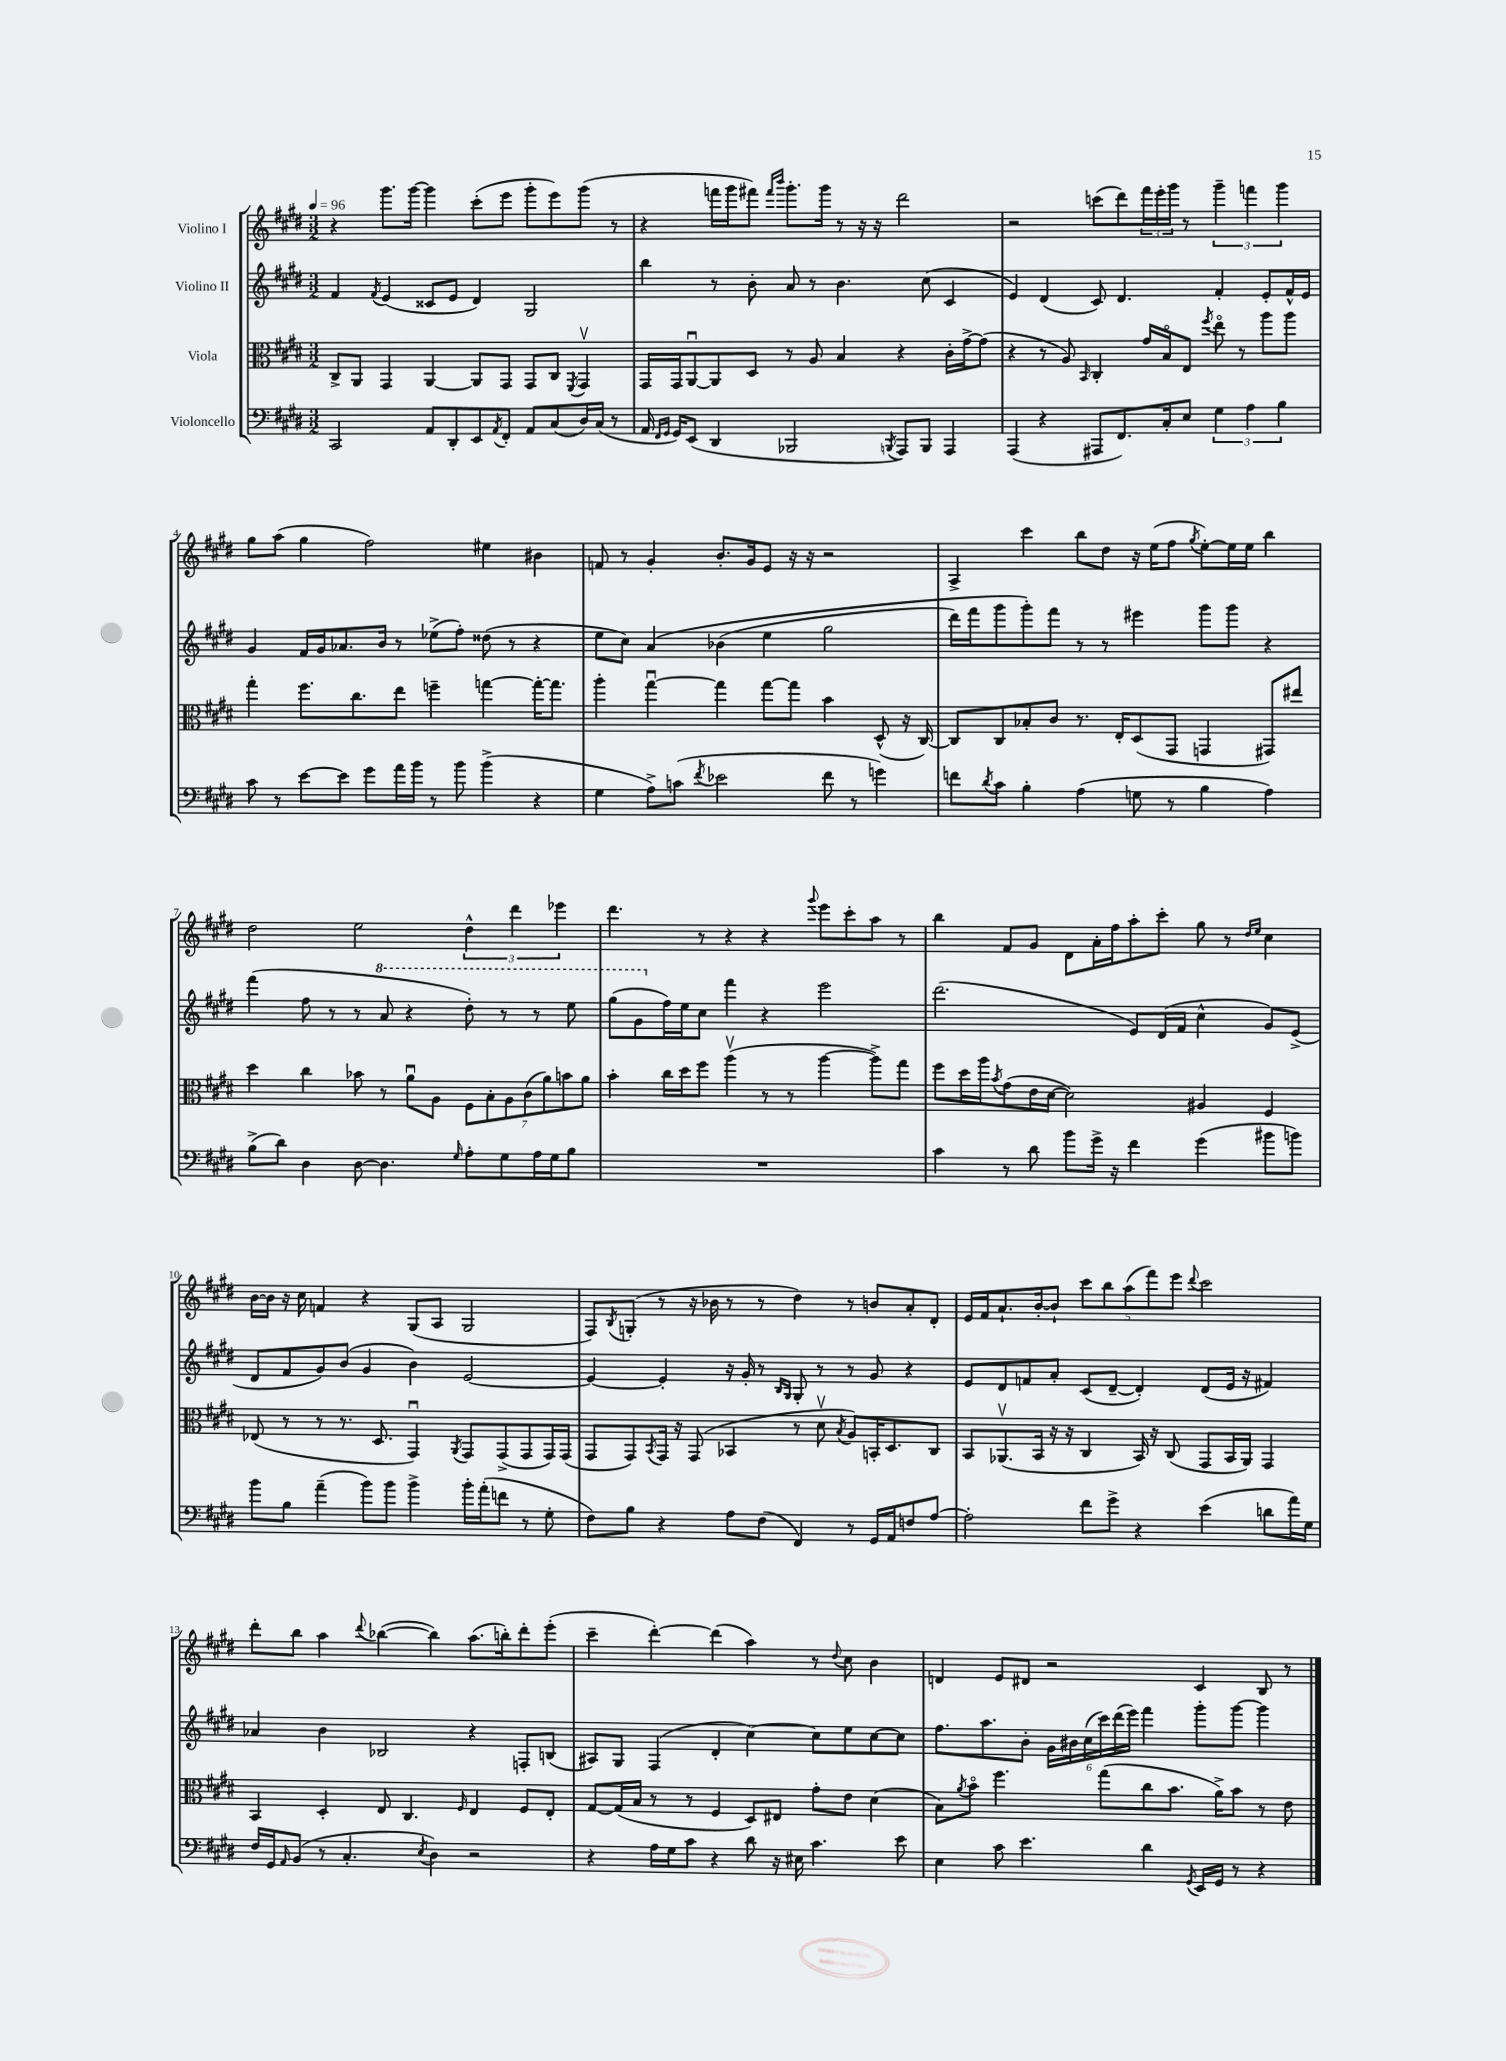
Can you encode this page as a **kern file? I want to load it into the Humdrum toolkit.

**kern	**kern	**kern	**kern
*staff4	*staff3	*staff2	*staff1
*clefF4	*clefC3	*clefG2	*clefG2
*k[f#c#g#d#]	*k[f#c#g#d#]	*k[f#c#g#d#]	*k[f#c#g#d#]
*M3/2	*M3/2	*M3/2	*M3/2
*MM96	*MM96	*MM96	*MM96
2CC#	8C#^	4f#	4r
.	8AA	.	.
.	.	8qf#	.
.	4GG#	(4e	8.ggg#
.	.	.	[16ggg#
8AA	[4AA	8c##	4ggg#]
8DD#'	.	8e	.
8EE	8AA]	4d#)	(8ccc#'
8qAA	.	.	.
8FF#'	8GG#	.	8eee
8AA	8GG#	2G#	8ggg#'
(8C#	8C#	.	8eee)
.	8qFF#	.	.
16D#)	4GG#v	.	(8ggg#
(16C#	.	.	.
8r	.	.	8r
=	=	=	=
16AA	16GG#	4bb	4r
16qqFF#	.	.	.
16qqGG#	.	.	.
16GG#)	16GG#	.	.
(8EE	[8AAu	.	.
4DD#	8AA]	8r	16fff
.	.	.	16ggg#
.	8D#	8b'	8fff#)
.	.	.	16qqfff#
.	.	.	16qqbbb
2BBB-	8r	8a	8.ggg#'
.	8A	8r	.
.	.	.	16ggg#
.	4B	4.b	8r
.	.	.	16r
.	.	.	16r
8qBBB	.	.	.
8AAA)	4r	.	2ddd#
8BBB	.	(8cc#	.
4AAA	16c#'	4c#	.
.	[16g#^	.	.
.	(8g#]	.	.
=	=	=	=
(4AAA	4r	4e)	2r
4r	8r	(4d#	.
.	8A)	.	.
.	16qqBB	.	.
8AAA#	4C#'	8c#)	(8ccc
8.FF#)	.	4.d#	8ddd#)
.	16g#	.	24fff#
.	.	.	24eee'
16C#'	16Bo	.	.
.	.	.	24ggg#
8E	8E	.	8r
.	8qff#	.	.
6G#	8eeo	4f#'	6ggg#~
.	8r	.	.
6A	.	.	6fff
.	8aa	8e'	.
6B	.	.	6ggg#
.	8aa	16f#^^	.
.	.	16e	.
=	=	=	=
8c#	4gg#'	4g#	8gg#
8r	.	.	(8aa
[8e	8.ff#	16f#	4gg#
.	.	16g#	.
8e]	.	8.a-	.
.	8.cc#	.	.
8g#	.	.	2ff#)
.	.	16b	.
16a	8ee	8r	.
16b	.	.	.
8r	4ff~	(8ee-^	.
8b	.	8ff#')	.
(4b^	[4gg	(8dd##	4ee#
.	.	8r	.
4r	16gg'_	4r	4b#
.	8.gg]	.	.
=	=	=	=
4G#	4aa'	8ee	8f
.	.	8cc#)	8r
8A^)	[4gg#u	&(4a	4g#'
(8c	.	.	.
8qf#	.	.	.
2e-	4gg#]	(4b-	8.b'
.	.	.	16g#
.	[8gg#	4ee	8e
.	8gg#]	.	16r
.	.	.	16r
8f#	4b	2gg#	2r
8r	.	.	.
4g)	(8D#^^	.	.
.	16r	.	.
.	[16C#)	.	.
=	=	=	=
8f	8C#]	16ddd#)	4A^
.	.	16fff#	.
8qd#	.	.	.
8c#	8C#	8ggg#	.
4B'	8B-'	8ggg#'&)	4ccc#
.	8c#	8fff#	.
(4A	8.r	8r	8bb
.	.	8r	8dd#
.	16E'	.	.
8G	(8D#	4eee#	16r
.	.	.	(16ee
8r	8GG#	.	8ff#
.	.	.	8qgg#
4B	4GG	8ggg#	[8ee')
.	.	8ggg#	16ee]
.	.	.	16ee
4A)	8GG#)	4r	4bb
.	8ee#	.	.
=	=	=	=
(8B^	4dd#	(4fff#	2dd#
8d#)	.	.	.
4D#	4cc#	8ff#	.
.	.	8r	.
[8D#	8b-	8r	2ee
4.D#]	8r	8aa	.
.	8au	4r	.
.	8A	.	.
16qqG#	.	.	.
8A'	14F#	8ddd#')	6dd#^^
.	14B'	.	.
8G#	.	8r	.
.	14A	.	.
.	.	.	6ddd#
.	(14c#	.	.
16A	.	8r	.
.	14a)	.	.
16G#	.	.	.
.	.	.	6eee-
.	14b	.	.
8B	.	8eee	.
.	14a	.	.
=	=	=	=
1.r	4b'	(8ggg#	4.ddd#
.	.	8gg#	.
.	16cc#	16ff#)	.
.	16dd#	16ee	.
.	8ff#	8cc#	8r
.	(4aav	4fff#	4r
.	8r	4r	4r
.	8r	.	.
.	.	.	8qqggg#
.	[4aa	2eee	8eee
.	.	.	8ccc#'
.	8aa^])	.	8aa
.	8gg#	.	8r
=	=	=	=
4c#	8ff#	(2.ddd#	4bb
.	16dd#	.	.
.	16aa	.	.
.	8qb	.	.
8r	(8g#	.	8f#
8d#	16e	.	8g#
.	[16d#	.	.
8b	2d#])	.	8d#
16g#^	.	.	16a'
16r	.	.	16ff#
4f#	.	8e)	8aa'
.	.	(16d#	8ccc#'
.	.	16f#	.
(4g#	4A#	4cc#^^	8gg#
.	.	.	8r
.	.	.	16qqdd#
.	.	.	16qqee
8b#	4F#	8g#)	4cc#
8b)	.	(8e^	.
=	=	=	=
8b	(8E-	8d#	[16b
.	.	.	16b]
8B	8r	8f#	16r
.	.	.	16cc#
(4a~	8r	8g#)	4f
.	8.r	(8b	.
8b)	.	4g#	4r
.	8.D#	.	.
8b	.	.	.
4b^	4GG#u)	4b)	(8G#
.	.	.	8A
.	8qAA	.	.
16b'	8GG#	[2e	2G#
(16a'	.	.	.
8f	(8GG#^	.	.
8r	8GG#	.	.
8G#'	16GG#)	.	.
.	(16GG#	.	.
=	=	=	=
8F#)	8GG#	4e_	8F#)
.	.	.	8qB
8B	8GG#)	.	(8G'
.	8qBB	.	.
4r	16GG#	4e']	8r
.	16r	.	.
.	(8GG#	.	16r
.	.	.	16b-
8A	4BB-	16r	8r
.	.	16g#'	.
(8F#	.	8r	8r
.	.	16qqB	.
.	.	16qqG#	.
4FF#)	8r	8G#'	4dd#)
.	8d#v	8r	.
.	8qB	.	.
8r	8A)	8r	8r
16GG#	16BB'	8g#	8b
16AA	8.D#	.	.
8F	.	4r	8a'
[8A	8C#	.	8d#'
=	=	=	=
2A']	8BB	8e	16e
.	.	.	16f#
.	(8.AA-v	8d#	8.a`
.	.	8f	.
.	16BB	.	[16b'
.	16r	8a'	8b`]
.	16r	.	.
8f#	4C#	(8c#	10ccc#
.	.	.	10bb
8g#^	.	[8d#~	.
.	.	.	(10aa
4r	16BB)	4d#'])	.
.	.	.	10fff#)
.	16r	.	.
.	(8C#	.	.
.	.	.	10eee
.	.	.	8qqddd#
(4e	8GG#	(8d#	2ccc#
.	16BB	16e	.
.	16AA-)	16r	.
8d	4GG#	4f#)	.
16a)	.	.	.
16G#	.	.	.
=	=	=	=
16F#	4BB	4a-	8ddd#'
16GG#	.	.	.
16qqAA	.	.	.
(8BB	.	.	8bb
8r	4D#'	4b	4aa
4.C#'	.	.	.
.	.	.	8qqddd#
.	8E	2B-	([4bb-
.	4.C#	.	.
8qE	.	.	.
4D#)	.	.	4bb-])
.	16qqF#	.	.
2r	4E	4r	(8.aa
.	.	.	16bb')
.	8F#	8F'	8ddd#'
.	8E'	(8B	(8eee'
=	=	=	=
4r	[8G#	8A#)	4ccc#~
.	(16G#]	8G#	.
.	16B	.	.
16A	8r	(4F#	[4ddd#')
16G#	.	.	.
8c#	8r	.	.
4r	4F#	4d#'	(4ddd#]
8d#	8D#)	[4cc#)	4aa)
16r	8E#	.	.
16E#	.	.	.
4.c#	8g#'	8cc#]	8r
.	.	.	8qqdd#
.	8e	8ee	8cc#
.	(4d#	[8cc#	4b
8e	.	8cc#]	.
=	=	=	=
4E	8B)	8.ff#	4d
.	8qa	.	.
.	8bo	.	.
.	.	8.aa	.
8c#	4.ff#	.	8e
4.e	.	8b'	8d#
.	.	24g#	2r
.	.	24b#	.
.	.	(24cc#	.
.	(8gg#	24ccc#)	.
.	.	(24ddd#	.
.	.	24eee)	.
4d#	8cc#	4fff#	.
.	8.b	.	.
8qGG#	.	.	.
16EE	.	8ggg#'	4c#
16GG#	16a^)	.	.
8r	8b	[8ggg#	.
4r	8r	4ggg#]	8B
.	8e	.	8r
==	==	==	==
*-	*-	*-	*-
